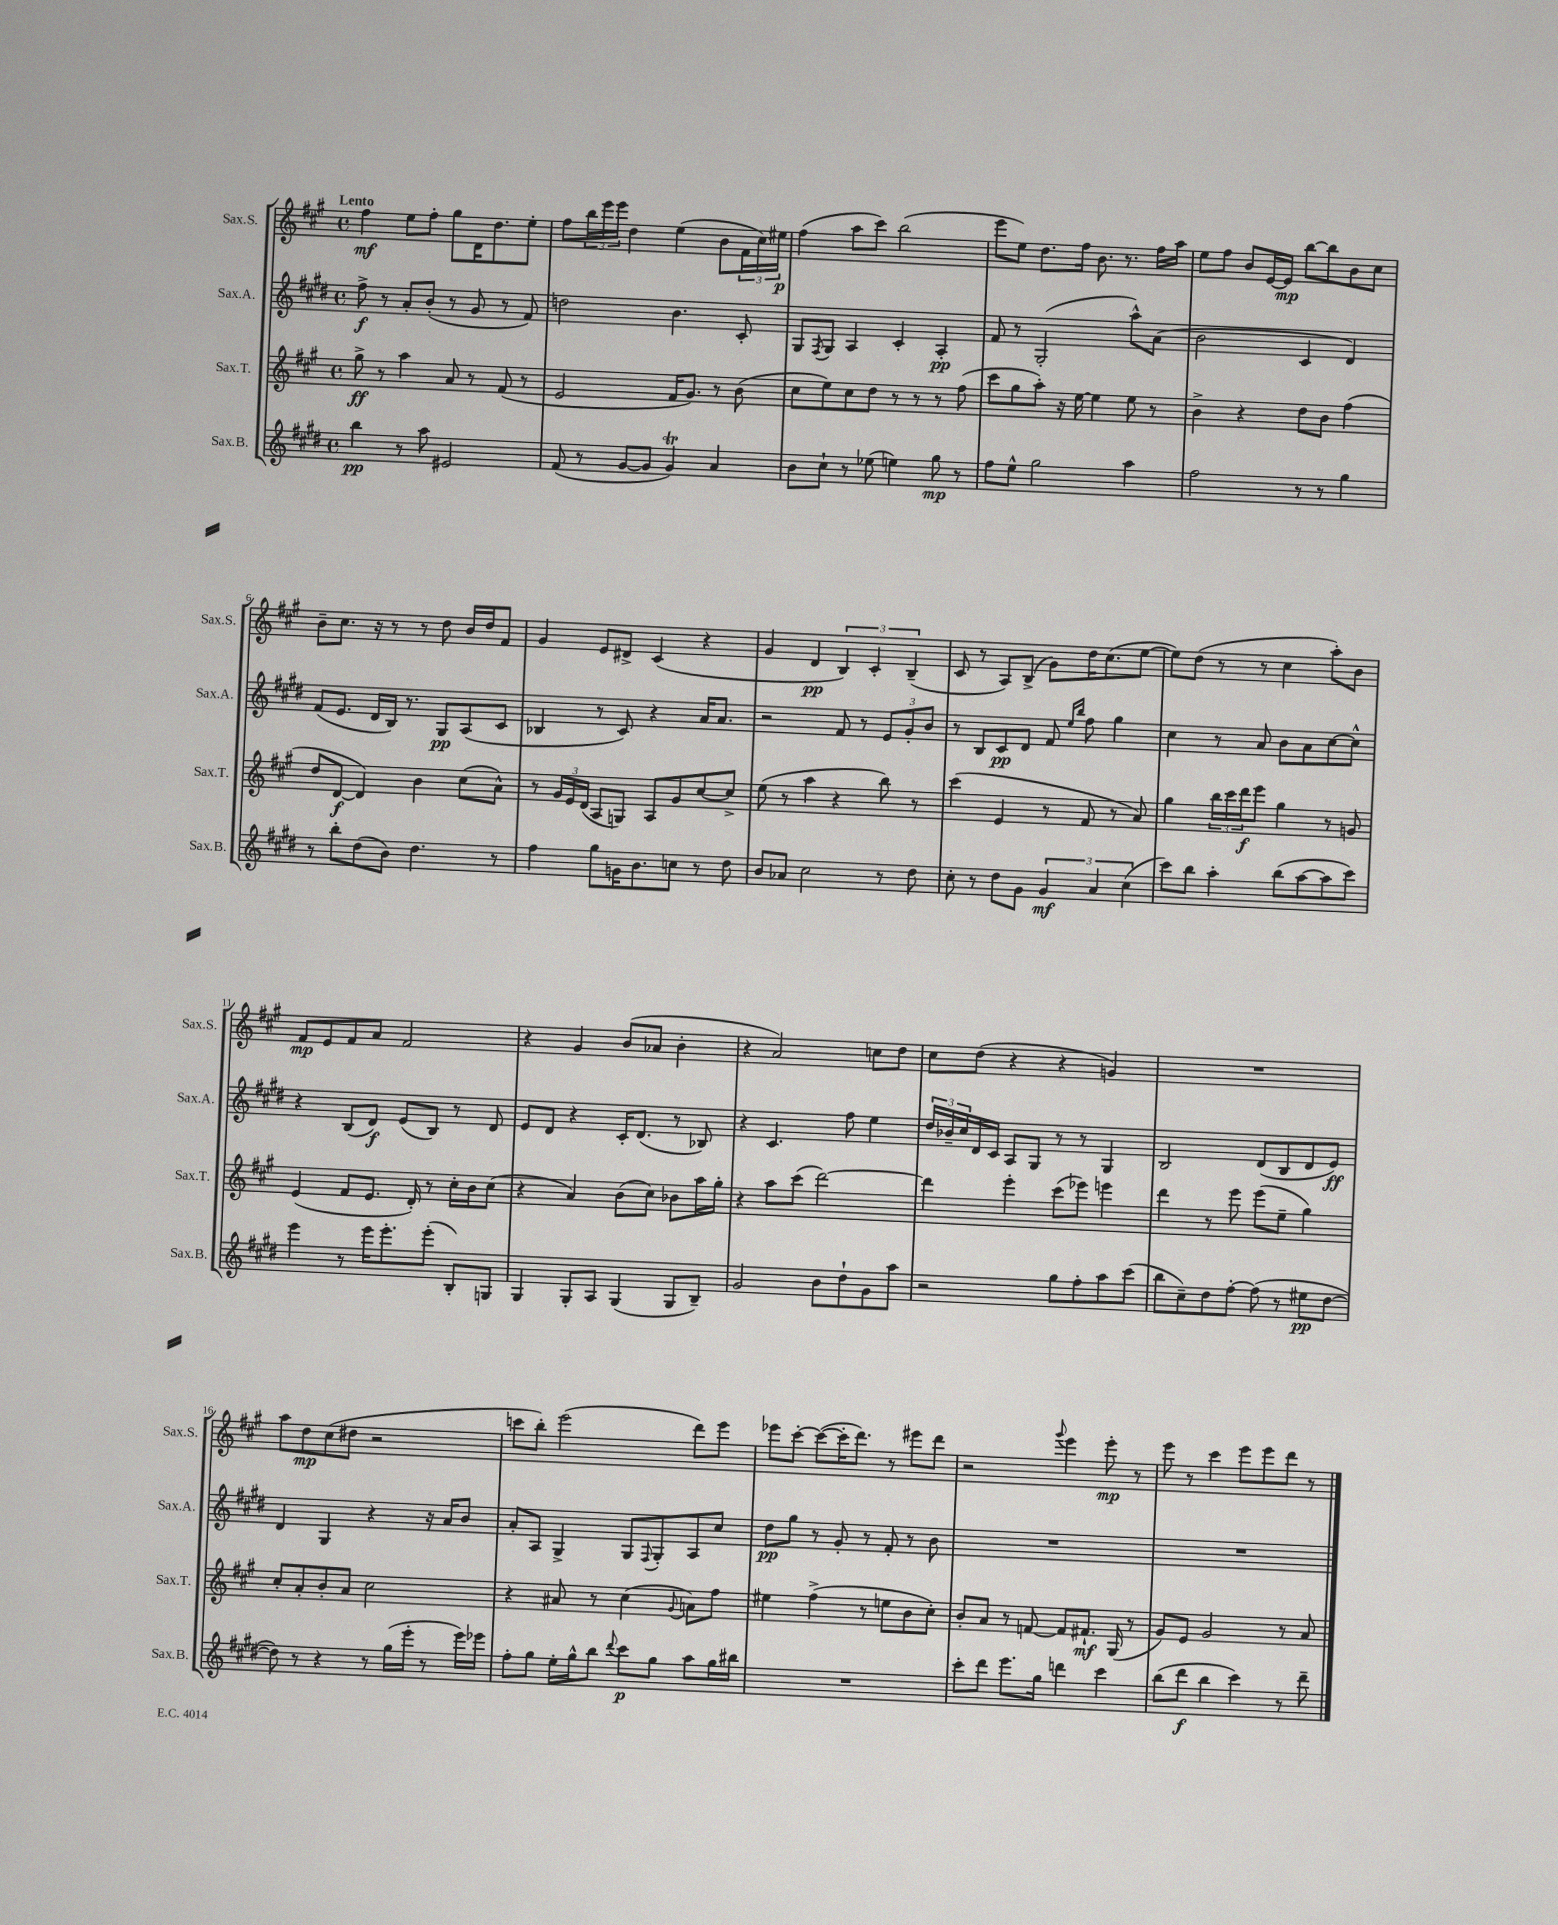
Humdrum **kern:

**kern	**kern	**kern	**kern
*staff4	*staff3	*staff2	*staff1
*clefG2	*clefG2	*clefG2	*clefG2
*k[f#c#g#d#]	*k[f#c#g#]	*k[f#c#g#d#]	*k[f#c#g#]
*M4/4	*M4/4	*M4/4	*M4/4
*met(c)	*met(c)	*met(c)	*met(c)
4bb	8gg#^	8ff#^	4ff#
.	8r	8r	.
8r	4aa	8a'	8ee
8aa	.	(8b'	8ff#'
2e#	8a	8r	8gg#
.	8r	8g#	16d
.	.	.	8.dd
.	(8f#	8r	.
.	8r	8f#)	8ee'
=	=	=	=
(8f#	2e	2dd	8ff#
8r	.	.	24bb
.	.	.	24eee
.	.	.	24eee
[8g#	.	.	4dd
8g#]	.	.	.
4g#)	16f#	4.b	(4ee
.	8.g#)	.	.
4a	8r	.	8b
.	(8b	8c#'	24f#
.	.	.	24cc#)
.	.	.	24ee#
=	=	=	=
8b	8cc#	8G#	(4ff#
.	.	8qF#	.
8cc#`	8ee)	8G#	.
8r	8cc#	4A	8aa
(8ee-	8dd	.	8ccc#)
4ee)	8r	4c#'	(2bb
.	8r	.	.
8gg#	8r	4A'	.
8r	(8ff#	.	.
=	=	=	=
8ff#	8ccc#	8f#	8eee
8ee^^	8gg#	8r	8ee)
2gg#	8aa')	(2G#'	8.dd
.	16r	.	.
.	[16ee	.	16ff#
.	4ee]	.	8.b
.	.	.	8.r
4aa	8ee	8aa^^)	.
.	8r	(8a	16ff#
.	.	.	16aa
=	=	=	=
2ff#	4b^	2b	8ee
.	.	.	8ff#
.	4r	.	8b
.	.	.	[16e
.	.	.	16e]
8r	8dd	4c#	[8bb
8r	8b	.	8bb]
4gg#	(4ff#	4d#)	8b
.	.	.	8cc#
=	=	=	=
8r	8dd	(8f#	8b~
8bb'	[8d	8.e	8.cc#
(8dd#	4d])	.	.
.	.	16d#	16r
8b)	.	16B)	8r
.	.	8.r	.
4.dd#	4b	.	8r
.	.	8G#	8dd
.	(8cc#	(8A	16b
.	.	.	16dd
8r	8a^^)	8c#	8f#
=	=	=	=
4ff#	8r	4B-	4g#
.	24g#	.	.
.	24e	.	.
.	(24d	.	.
8gg#	8A	8r	8e
16g	8G)	8c#)	8d#^
8.b	.	.	.
.	8A	4r	(4c#
8cc	8g#	.	.
8r	[8cc#	16a	4r
.	.	8.a	.
8dd#	8cc#^]	.	.
=	=	=	=
8b	(8ee	2r	4g#
8a-	8r	.	.
2cc#	4aa	.	4d
.	4r	8f#	6B)
.	.	8r	.
.	.	.	6c#'
8r	8bb)	12e	.
.	.	12g#'	(6B~
8dd#	8r	.	.
.	.	12b	.
=	=	=	=
8cc#'	(4ccc#	8r	8c#
8r	.	8B	8r
8dd#	4e	8c#	8A)
8g#	.	8d#	(8B^
6g#	8r	8f#	8g#)
.	.	16qqee	.
.	.	16qqbb	.
.	8f#	8ff#	16dd
6a	.	.	.
.	.	.	(8.cc#
.	8r	4gg#	.
(6cc#	.	.	.
.	8a)	.	[8ee
=	=	=	=
8ccc#)	4gg#	4cc#	8ee])
8bb	.	.	(8dd
4aa'	24bb	8r	8r
.	24ccc#	.	.
.	24ddd	.	.
.	8eee	8a	8r
(8bb	4gg#	8b	4cc#
[8aa	.	8a	.
8aa]	8r	[8cc#	8aa')
8ccc#)	8g	8cc#^^]	8b
=	=	=	=
4eee	(4e	4r	8f#
.	.	.	8e
8r	8f#	(8B	8f#
16eee	8.e	8d#)	8a
8.eee'	.	.	.
.	.	(8e	2f#
.	16d')	.	.
(8eee'	8r	8B)	.
8B')	16cc#'	8r	.
.	16b	.	.
8G	(8cc#	8d#	.
=	=	=	=
4G#	4r	8e	4r
.	.	8d#	.
8G#'	4a)	4r	4g#
8A	.	.	.
(4G#	(8b	16c#'	(8b
.	.	(8.d#	.
.	8cc#)	.	8a-
8G#	8b-	8r	4b'
8B~)	16aa	8B-)	.
.	16gg#'	.	.
=	=	=	=
2g#	4r	4r	4r
.	8aa	4.c#	2a)
.	(8ccc#	.	.
8b	[2ddd)	.	.
8dd#`	.	8ff#	.
8g#	.	4ee	8cc
8aa	.	.	8dd
=	=	=	=
2r	4ddd]	24dd#	8cc#
.	.	24b-~	.
.	.	24cc#	.
.	.	16d#	(8dd
.	.	16c#	.
.	4eee'	8A	4r
.	.	8G#	.
8gg#	(8ccc#	8r	4r
8ff#'	8eee-)	8r	.
8aa	4eee	4G#	4g)
(8ccc#	.	.	.
=	=	=	=
8bb	4ddd	2B	1r
8cc#~)	.	.	.
8dd#	8r	.	.
[8ff#'	8eee	.	.
(8ff#]	(8eee	(8d#	.
8r	8ee~	8B	.
8ee#	4gg#)	8d#	.
[8dd#	.	8e)	.
=	=	=	=
8dd#])	8cc#'	4d#	8aa
8r	8a'	.	8dd
4r	8b'	4G#	(8cc#
.	8a	.	8dd#
8r	2cc#	4r	2r
(16gg#	.	.	.
16eee'	.	.	.
8r	.	16r	.
.	.	16a	.
16eee)	.	8b	.
16eee-	.	.	.
=	=	=	=
8ff#'	4r	8a'	8ccc
8gg#	.	8A	8bb')
16ee'	8a#	4G#^	(2eee
16gg#^^	.	.	.
8bb	8r	.	.
8qqddd#	.	.	.
8ccc#	(4cc#	8G#	.
.	.	8qqF#	.
8gg#	.	8G#'	.
.	8qqg#	.	.
8aa	8a)	8A	8ddd)
16gg#	8ff#	8cc#	8eee
16bb#	.	.	.
=	=	=	=
1r	4ee#	8dd#	8eee-
.	.	8gg#	[8ccc#'
.	(4ff#^	8r	(8ccc#_
.	.	8g#'	16ccc#']
.	.	.	8.ddd)
.	8r	8r	.
.	8ee	8f#'	8r
.	8b	8r	8eee#
.	8cc#')	8b	8ddd
=	=	=	=
8ccc#'	8b'	1r	2r
8ddd#	8a	.	.
8.eee	8r	.	.
.	[8f	.	.
16gg#	.	.	.
.	.	.	8qqggg#
4ddd	8f]	.	4eee
.	8.f#`	.	.
4ccc#	.	.	8eee'
.	(16G#	.	.
.	8r	.	8r
=	=	=	=
(8bb	8g#)	1r	8eee
8ddd#	8e	.	8r
4bb	2g#	.	4ccc#
4ccc#)	.	.	8eee
.	.	.	8eee
8r	8r	.	8ddd
8ddd#~	8a	.	8r
==	==	==	==
*-	*-	*-	*-
